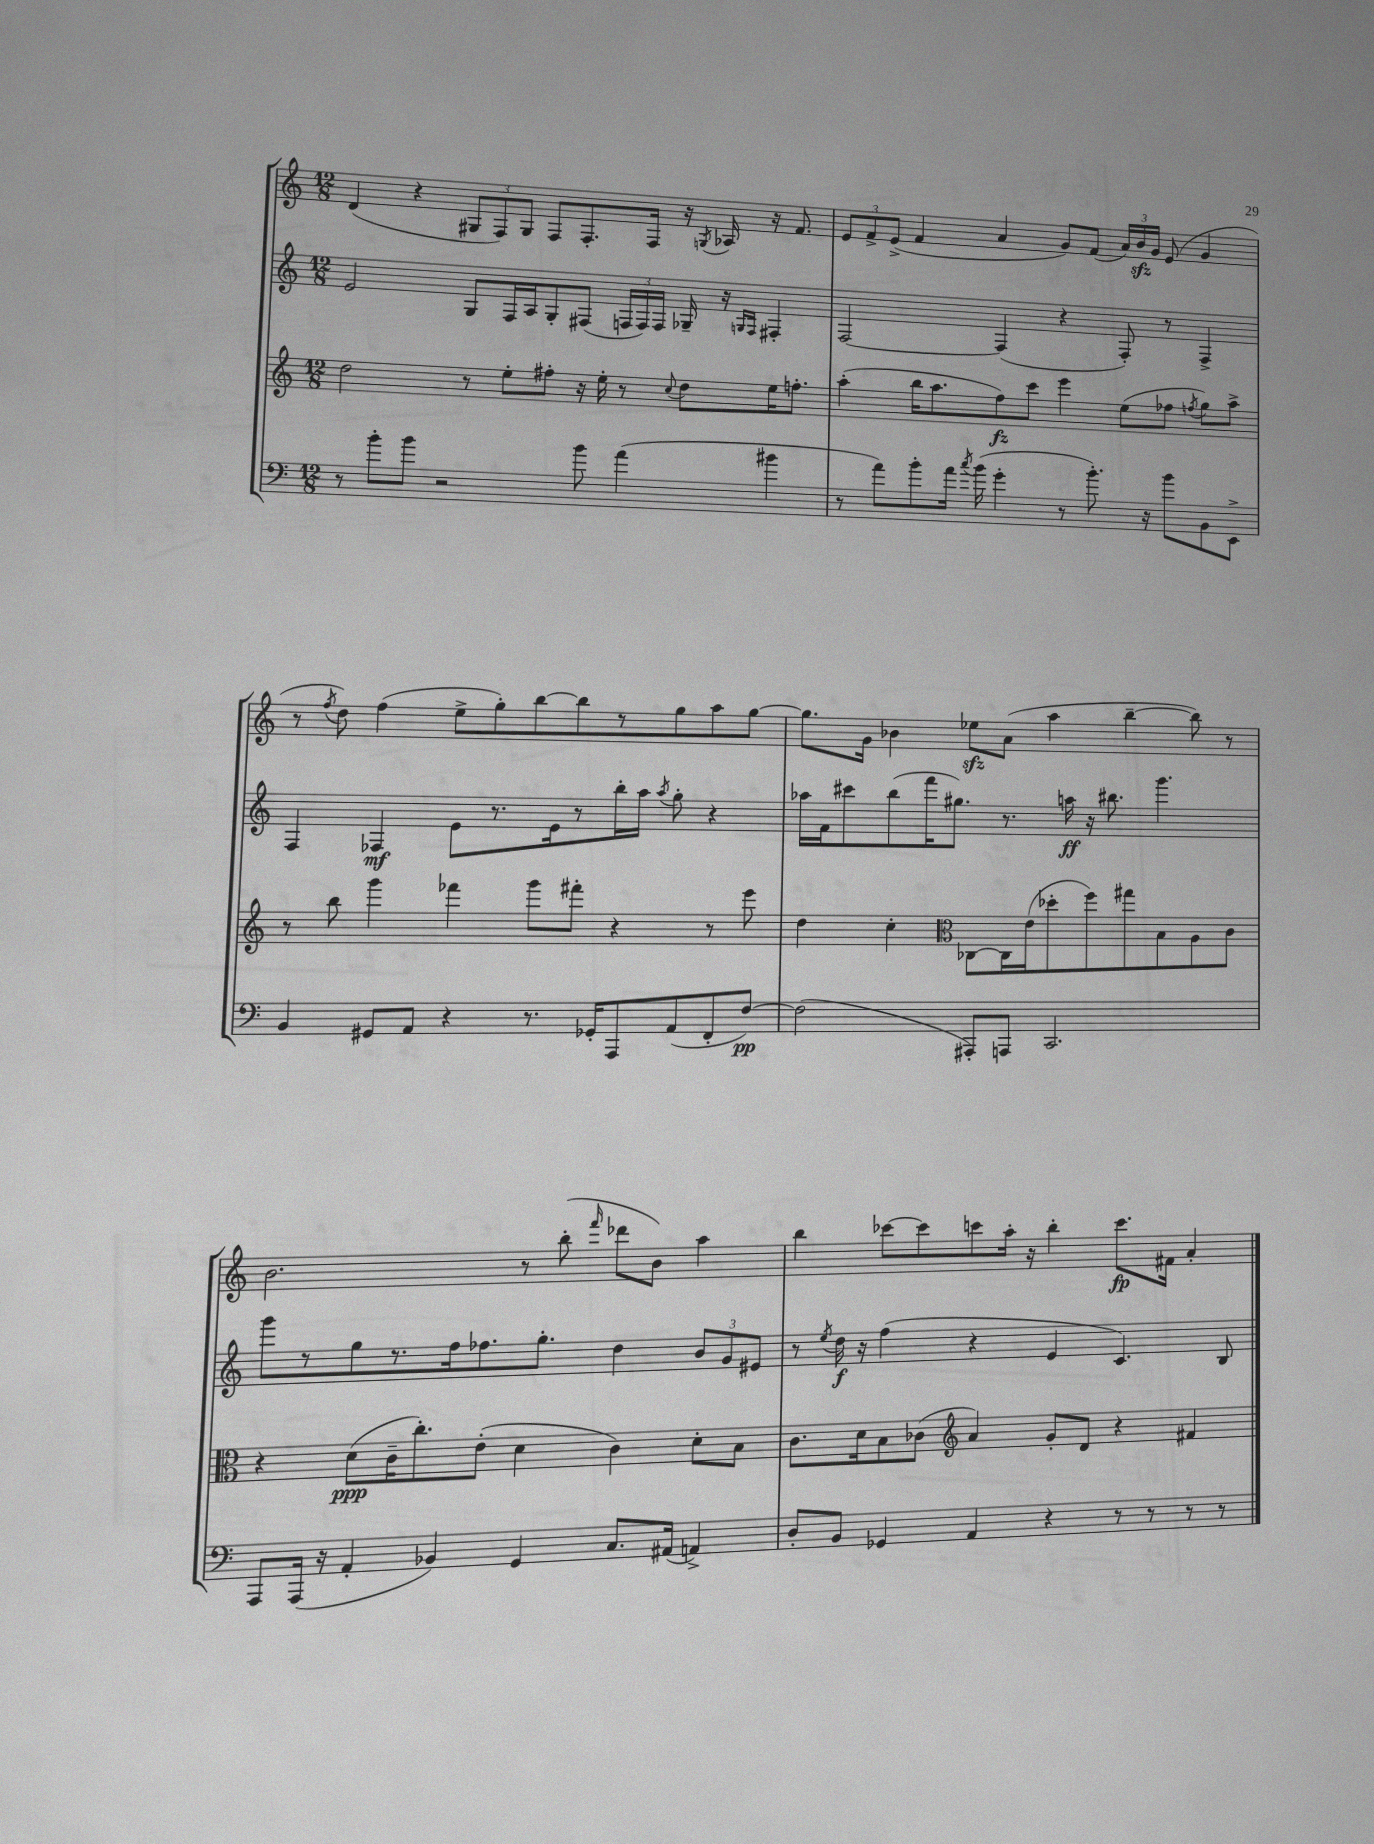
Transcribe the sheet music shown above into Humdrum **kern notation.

**kern	**dynam	**kern	**dynam	**kern	**dynam	**kern	**dynam
*part4	*part4	*part3	*part3	*part2	*part2	*part1	*part1
*staff4	*staff4	*staff3	*staff3	*staff2	*staff2	*staff1	*staff1
*clefF4	*	*clefG2	*	*clefG2	*	*clefG2	*
*k[]	*	*k[]	*	*k[]	*	*k[]	*
*M12/8	*	*M12/8	*	*M12/8	*	*M12/8	*
=125	=125	=125	=125	=125	=125	=125	=125
8r	.	2dd\	.	2e/	.	(4d/	.
8b'\L	.	.	.	.	.	.	.
8b\J	.	.	.	.	.	4r	.
2r	.	.	.	.	.	.	.
.	.	8r	.	8G/L	.	12G#X/L	.
.	.	.	.	.	.	12F/)	.
.	.	8ee'\L	.	16F/L	.	.	.
.	.	.	.	.	.	12G#/J	.
.	.	.	.	16A/J	.	.	.
.	.	8ff#X'\J	.	8G'/	.	8F/L	.
8b\	.	16r	.	(8F#X/J	.	8.F'/	.
.	.	16ee'\	.	.	.	.	.
(4a\	.	8r	.	24Fn/LL	.	.	.
.	.	.	.	24F/)	.	.	.
.	.	.	.	.	.	16F/Jk	.
.	.	.	.	24F/JJ	.	.	.
.	.	8qqcc/	.	.	.	.	.
.	.	8dd\L	.	16G-X~/	.	16r	.
.	.	.	.	.	.	8qGn/	.
.	.	.	.	16r	.	16A-X/	.
.	.	.	.	16qqGn/LL	.	.	.
.	.	.	.	16qqF/JJ	.	.	.
4b#X\	.	16ee\K	.	4F#X'/	.	16r	.
.	.	8.ffn'\J	.	.	.	8.f/	.
=126	=126	=126	=126	=126	=126	=126	=126
8r	.	(4aa'\	.	[2F/	.	12e/L	.
.	.	.	.	.	.	12f^/	.
8a\L)	.	.	.	.	.	.	.
.	.	.	.	.	.	(12e^/J	.
8b'\	.	16bb\KL	.	.	.	4f/	.
.	.	8.aa\	.	.	.	.	.
16a\Jk	.	.	.	.	.	.	.
8qcc/	.	.	.	.	.	.	.
(16b\	.	.	.	.	.	.	.
4g'\	.	8ff\)	fz	(4F/]	.	4a/	.
.	.	8ccc\J	.	.	.	.	.
8r	.	4eee\	.	4r	.	8g/L)	.
8.b'\)	.	.	.	.	.	(8f/J	.
.	.	(8ee\L	.	8F'/)	.	24a/LL)	.
.	.	.	.	.	.	24bzz/	.
16r	.	.	.	.	.	.	.
.	.	.	.	.	.	24g/JJ	.
8b\L	.	8ff-X\J	.	8r	.	(8e/	.
.	.	8qffn/	.	.	.	.	.
8BB\	.	8gg\L)	.	4F^/	.	4g/	.
8EE^\J	.	8aa^\J	.	.	.	.	.
!!LO:LB:g=z
=127	=127	=127	=127	=127	=127	=127	=127
4BB/	.	8r	.	4F/	.	8r	.
.	.	.	.	.	.	8qff/	.
.	.	8bb\	.	.	.	8dd\)	.
8GG#X/L	.	4ggg\	.	4F-X/	mf	(4ff\	.
8AA/J	.	.	.	.	.	.	.
4r	.	4fff-X\	.	8e\L	.	8ee^\L	.
.	.	.	.	8.r	.	8gg'\)	.
8.r	.	8ggg\L	.	.	.	[8bb\	.
.	.	.	.	16e\k	.	.	.
.	.	8fff#X'\J	.	8r	.	8bb\]	.
16GG-X'/KL	.	.	.	.	.	.	.
8AAA/	.	4r	.	16bb'\L	.	8r	.
.	.	.	.	16aa\JJ	.	.	.
.	.	.	.	8qaa/	.	.	.
(8AA/	.	.	.	8gg'\	.	8gg\	.
8FF'/	.	8r	.	4r	.	8aa\	.
[8F/J)	pp	8eee\	.	.	.	[8gg\J	.
=128	=128	=128	=128	=128	=128	=128	=128
(2F\]	.	4dd\	.	16aa-X\LL	.	8.gg\L]	.
.	.	.	.	16f\J	.	.	.
.	.	.	.	8ccc#X\	.	.	.
.	.	.	.	.	.	16g\Jk	.
.	.	4cc'\	.	(8bb\	.	4b-X\	.
.	.	.	.	16fff\K	.	.	.
.	.	.	.	8.gg#X\J)	.	.	.
*	*	*clefC3	*	*	*	*	*
8AAA#X'/L)	.	[8C-X\L	.	.	.	8ee-Xzz\L	.
8AAAn/J	.	16C-\L]	.	8.r	.	(8a\J	.
.	.	(16e\J	.	.	.	.	.
2.CC/	.	8dd-X'\	.	.	.	4aa\	.
.	.	.	.	16aan\	ff	.	.
.	.	8ff\)	.	16r	.	.	.
.	.	.	.	8.bb#X\	.	.	.
.	.	8gg#X\	.	.	.	[4bb~\	.
.	.	8B\	.	4.ggg\	.	.	.
.	.	8A\	.	.	.	8bb\])	.
.	.	8c\J	.	.	.	8r	.
!!LO:LB:g=z
=129	=129	=129	=129	=129	=129	=129	=129
8AAA/L	.	4r	.	8ggg\L	.	2.b\	.
(16AAA/Jk	.	.	.	8r	.	.	.
16r	.	.	.	.	.	.	.
4AA'/	.	(8d\L	ppp	8gg\	.	.	.
.	.	16c~\K	.	8.r	.	.	.
.	.	8.cc'\)	.	.	.	.	.
4BB-X/)	.	.	.	.	.	.	.
.	.	.	.	16ff\k	.	.	.
.	.	(8e'\J	.	8.ff-X\	.	.	.
4GG/	.	4d\	.	.	.	8r	.
.	.	.	.	8.gg'\J	.	.	.
.	.	.	.	.	.	(8bb'\	.
.	.	.	.	.	.	16qqfff/	.
8.C/L	.	4c\)	.	4dd\	.	8ddd-X\L	.
.	.	.	.	.	.	8b\J)	.
(16AA#X/Jk	.	.	.	.	.	.	.
4AAn^/)	.	8d'\L	.	12b/L	.	4aa\	.
.	.	.	.	12g/	.	.	.
.	.	8B\J	.	.	.	.	.
.	.	.	.	12e#X/J	.	.	.
=130	=130	=130	=130	=130	=130	=130	=130
8D'/L	.	8.c\L	.	8r	.	4bb\	.
.	.	.	.	8qee/	.	.	.
8BB/J	.	.	.	16dd\	f	.	.
.	.	16d\k	.	16r	.	.	.
4GG-X/	.	8B\	.	(4ff\	.	[8ccc-X\L	.
.	.	(8c-X\J	.	.	.	8ccc-\]	.
*	*	*clefG2	*	*	*	*	*
4AA/	.	4a/)	.	4r	.	8cccn\	.
.	.	.	.	.	.	16aa'\Jk	.
.	.	.	.	.	.	16r	.
4r	.	8g'/L	.	4e/	.	4bb'\	.
.	.	8d/J	.	.	.	.	.
8r	.	4r	.	4.c/)	.	8.ccc\L	fp
8r	.	.	.	.	.	.	.
.	.	.	.	.	.	16f#X\Jk	.
8r	.	4f#X/	.	.	.	4a'/	.
8r	.	.	.	8B/	.	.	.
==	==	==	==	==	==	==	==
*-	*-	*-	*-	*-	*-	*-	*-
